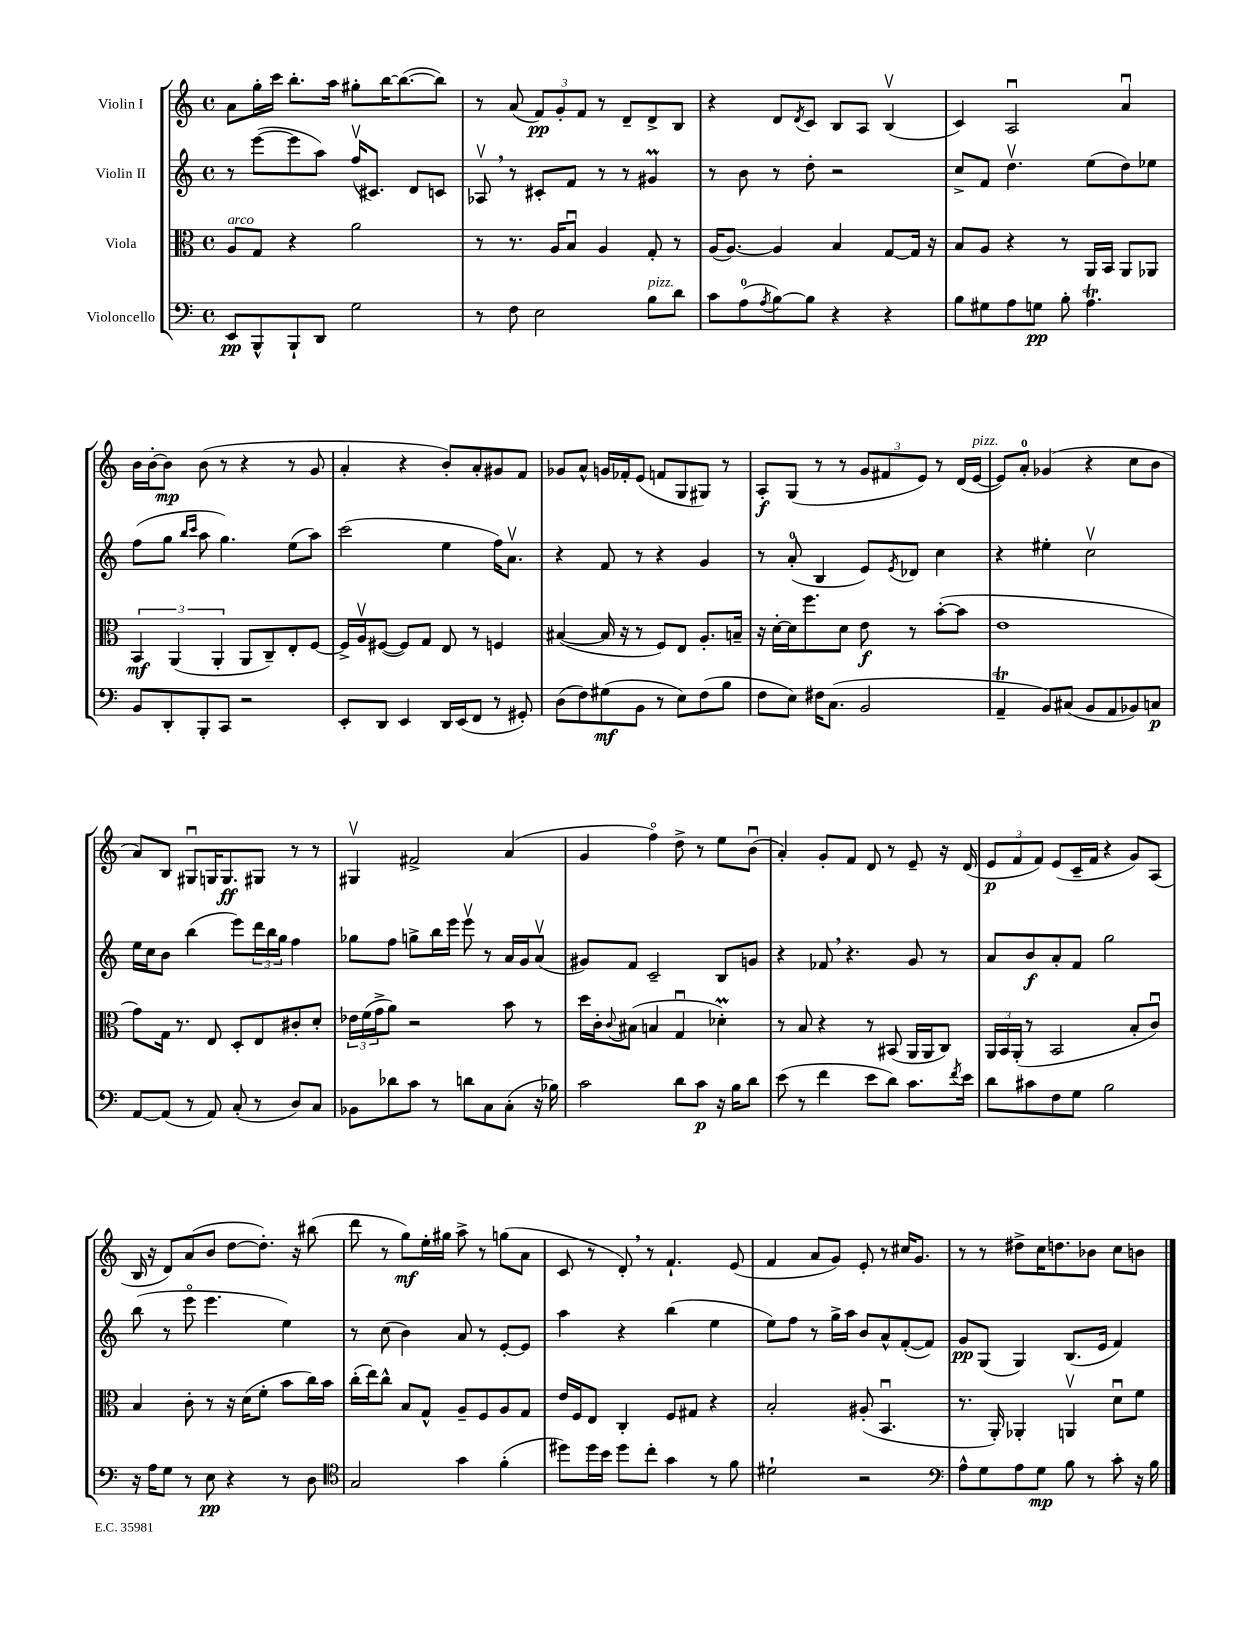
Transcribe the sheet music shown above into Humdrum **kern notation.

**kern	**kern	**kern	**kern
*staff4	*staff3	*staff2	*staff1
*clefF4	*clefC3	*clefG2	*clefG2
*k[]	*k[]	*k[]	*k[]
*M4/4	*M4/4	*M4/4	*M4/4
*met(c)	*met(c)	*met(c)	*met(c)
8EE/L	8A/L	8r	8a\L
8BBB^^/	8G/J	([8eee\L	16gg'\L
.	.	.	16ccc\JJ
8BBB`/	4r	8eee\]	8.bb'\L
8DD/J	.	8aa\J)	.
.	.	.	16aa\Jk
2G\	2a\	(16ffv/LK	8gg#'\L
.	.	8.c#/J)	.
.	.	.	[16bb\K
.	.	.	(8.bb\_
.	.	8d/L	.
.	.	8c/J	8bb\]J)
=	=	=	=
8r	8r	8A-v/	8r
8F\	8.r	8r	(8a/
2E\	.	8c#'/L	12f/L)
.	16A/LK	.	.
.	.	.	12g'/
.	8Bu/J	8f/J	.
.	.	.	12f/J
.	4A/	8r	8r
.	.	8r	8d~/L
8B\L	8G'/	4g#/	8d^/
8d\J	8r	.	8B/J
=	=	=	=
8c\L	(16A/LK	8r	4r
.	[8.A/J)	.	.
(8A\	.	8b\	.
8qA/	.	.	.
[8B\)	4A/]	8r	8d/L
.	.	.	8qd/
8B\]J	.	8dd'\	8c/J
4r	4B/	2r	8B/L
.	.	.	8A/J
4r	[8G/L	.	(4Bv/
.	16G/]Jk	.	.
.	16r	.	.
=	=	=	=
8B\L	8B/L	8cc^/L	4c/)
8G#\	8A/J	8f/J	.
8A\	4r	4.ddv\	2Au/
8G\J	.	.	.
8B'\	8r	.	.
4.A\	16AA/LL	(8ee\L	.
.	16BB/JJ	.	.
.	8AA/L	8dd\)	4au/
.	8AA-/J	8ee-\J	.
=	=	=	=
8BB/L	6BB/	(8ff\L	16b\LL
.	.	.	[16b'\J
8DD'/	.	8gg\J	8b\]J
.	(6AA/	.	.
.	.	16qqbb/LL	.
.	.	16qqccc/JJ	.
8BBB'/	.	8aa\	(8b\
.	6AA'/	.	.
8CC/J	.	4.gg\)	8r
2r	8AA/L	.	4r
.	8C~/)	.	.
.	8E'/	(8ee\L	8r
.	[8F/J	8aa\J)	8g/
=	=	=	=
8EE'/L	16F^/]LL	(2ccc\	4a'/
.	16Av/J	.	.
8DD/J	([8F#/J	.	.
4EE/	8F#/]L)	.	4r
.	8G/J	.	.
16DD/LL	8E/	4ee\	8b'/L)
(16EE/J	.	.	.
8FF/J	8r	.	8a'/
8r	4F/	16ff\LK)	8g#/
.	.	8.av\J	.
8GG#'/)	.	.	8f/J
=	=	=	=
(8D\L	([4B#/	4r	8g-/L
8F\)	.	.	8a^^/J
(8G#\	16B#/]	8f/	16g/LL
.	16r	.	16f-'/J
8BB\J	8r	8r	(8e/J
8r	8F/L)	4r	8f/L
8E\L)	8E/J	.	8G/
(8F\	8.A'/L	4g/	8G#/J)
8B\J	.	.	8r
.	16B~/Jk	.	.
=	=	=	=
8F\L	16r	8r	8A'/L
.	[16d'\LL	.	.
8E\J)	16d\]J	(8a'/	(8G/J
.	8.ff\	.	.
16F#\LK	.	4B/	8r
(8.C\J	.	.	.
.	8d\J	.	8r
2BB/	8e\	8e/L)	12g/L
.	.	.	12f#/
.	.	8qe/	.
.	8r	8d-/J	.
.	.	.	12e/J)
.	([8b'\L	4cc\	8r
.	8b\]J	.	(16d/LL
.	.	.	[16e/JJ
=	=	=	=
4AA~/	1e	4r	8e/]L)
.	.	.	8a'/J
8BB/L)	.	4ee#'\	(4g-/
(8C#/J	.	.	.
8BB/L	.	2ccv\	4r
8AA/	.	.	.
8BB-/)	.	.	8cc\L
8C/J	.	.	8b\J
=	=	=	=
[8AA/L	8g\L)	16ee\LL	8a/L)
.	.	16cc\J	.
(8AA/]J	16G\Jk	8b\J	8B/J
.	8.r	.	.
8r	.	(4bb\	8G#u/L
8AA/)	8E/	.	16G/K
.	.	.	8.G/
(8C'/	8D'/L	8eee\L)	.
8r	8E/	24ddd\L	8G#/J
.	.	24bb\	.
.	.	24gg\JJ	.
8D/L)	8c#'/	4ff\	8r
8C/J	8d'/J	.	8r
=	=	=	=
8BB-\L	24e-\LL	8gg-\L	4G#v/
.	(24f\	.	.
.	24g^\J	.	.
8d-\	8a\J)	8ff\J	.
8c\J	2r	8gg^\L	2f#^/
8r	.	16bb\L	.
.	.	16eee\JJ	.
8d\L	.	8eeev\	.
8C\	.	8r	.
(8C'\J	8b\	16a/LL	(4a/
.	.	16g/J	.
16r	8r	(8av/J	.
16B-\)	.	.	.
=	=	=	=
2c\	16dd\LL	8g#/L)	4g/
.	16c'\J	.	.
.	8qqc/	.	.
.	(8B#\J	8f/J	.
.	4B/	2c~/	4ffo\)
8d\L	4Gu/	.	8dd^\
8c\J	.	.	8r
16r	4d-'\)	8B/L	8ee\L
16B\LK	.	.	.
8d\J	.	8g/J	(8bu\J
=	=	=	=
(8e\	8r	4r	4a'/)
8r	8B/	.	.
4f\	4r	8f-/	8g'/L
.	.	4.r	8f/J
8e\L	8r	.	8d/
8d\J)	(8BB#/	.	8r
8.c\L	16AA/LL	8g/	8e~/
.	16AA/J	.	.
.	8C/J)	8r	16r
8qf/	.	.	.
16e\Jk	.	.	(16d/
=	=	=	=
8d\L	24AA/LL	8a/L	12e/L
.	24BB/	.	.
.	(24AA'/JJ	.	12f/
8c#\	8r	8b/	.
.	.	.	12f/J)
8F\	2BB/	8a'/	(8e/L
8G\J	.	8f/J	16c~/L
.	.	.	16f/JJ
2B\	.	2gg\	4r
.	8B'/L	.	8g/L)
.	8cu/J)	.	(8A/J
=	=	=	=
16r	4B/	(8bb\	16B/
16A\LK	.	.	16r
8G\J	.	8r	8d/L)
8r	8c'\	8eeeo\	(8a/
8E\	8r	4.eee\	8b/J
4r	16r	.	[8dd\L
.	(16d\LK	.	.
.	8f'\J	.	8.dd'\]J)
8r	8b\L	4ee\)	.
.	.	.	16r
8D\	16cc\L)	.	(8bb#\
.	16b\JJ	.	.
=	=	=	=
*clefC4	*	*	*
2G/	(16cc'\LL	8r	8ddd\
.	16ee\J)	.	.
.	8cc^^\J	(8cc\	8r
.	8B/L	4b\)	8gg\L)
.	8G^^/J	.	16ee'\L
.	.	.	16gg#\JJ
4g\	8A~/L	8a/	8aa^\
.	8F/	8r	8r
(4f'\	8A/	[8e'/L	(8gg\L
.	8G/J	8e/]J	8a\J
=	=	=	=
8dd#\L)	16e/LL	4aa\	8c/
.	16F/J	.	.
16dd#\L	8E/J	.	8r
16b\JJ	.	.	.
8dd#\L	4C'/	4r	8d'/)
8cc'\J	.	.	8r
4g\	8F/L	(4bb\	4.f`/
.	8G#/J	.	.
8r	4r	4ee\	.
8f\	.	.	(8e/
=	=	=	=
2d#`\	2B'/	8ee\L)	4f/
.	.	8ff\J	.
.	.	8r	8a/L
.	.	16gg^\LL	8g/J)
.	.	16aa\JJ	.
2r	(8A#'/	8b/L	8e'/
.	4.BBu/	8a^^/	8r
.	.	([8f'/	16cc#/LK
.	.	.	8.g/J
.	.	8f/]J)	.
=	=	=	=
*clefF4	*	*	*
8A^^\L	8.r	8g/L	8r
8G\	.	(8G/J	8r
.	16AA'/)	.	.
8A\	4AA-'/	4G/)	8dd#^\L
8G\J	.	.	16cc\K
.	.	.	8.dd\
8B\	4AAv/	(8.B/L	.
8r	.	.	8b-\J
.	.	16e/Jk	.
8c'\	8du\L	4f/)	8cc\L
16r	8f\J	.	8b\J
16B\	.	.	.
==	==	==	==
*-	*-	*-	*-
